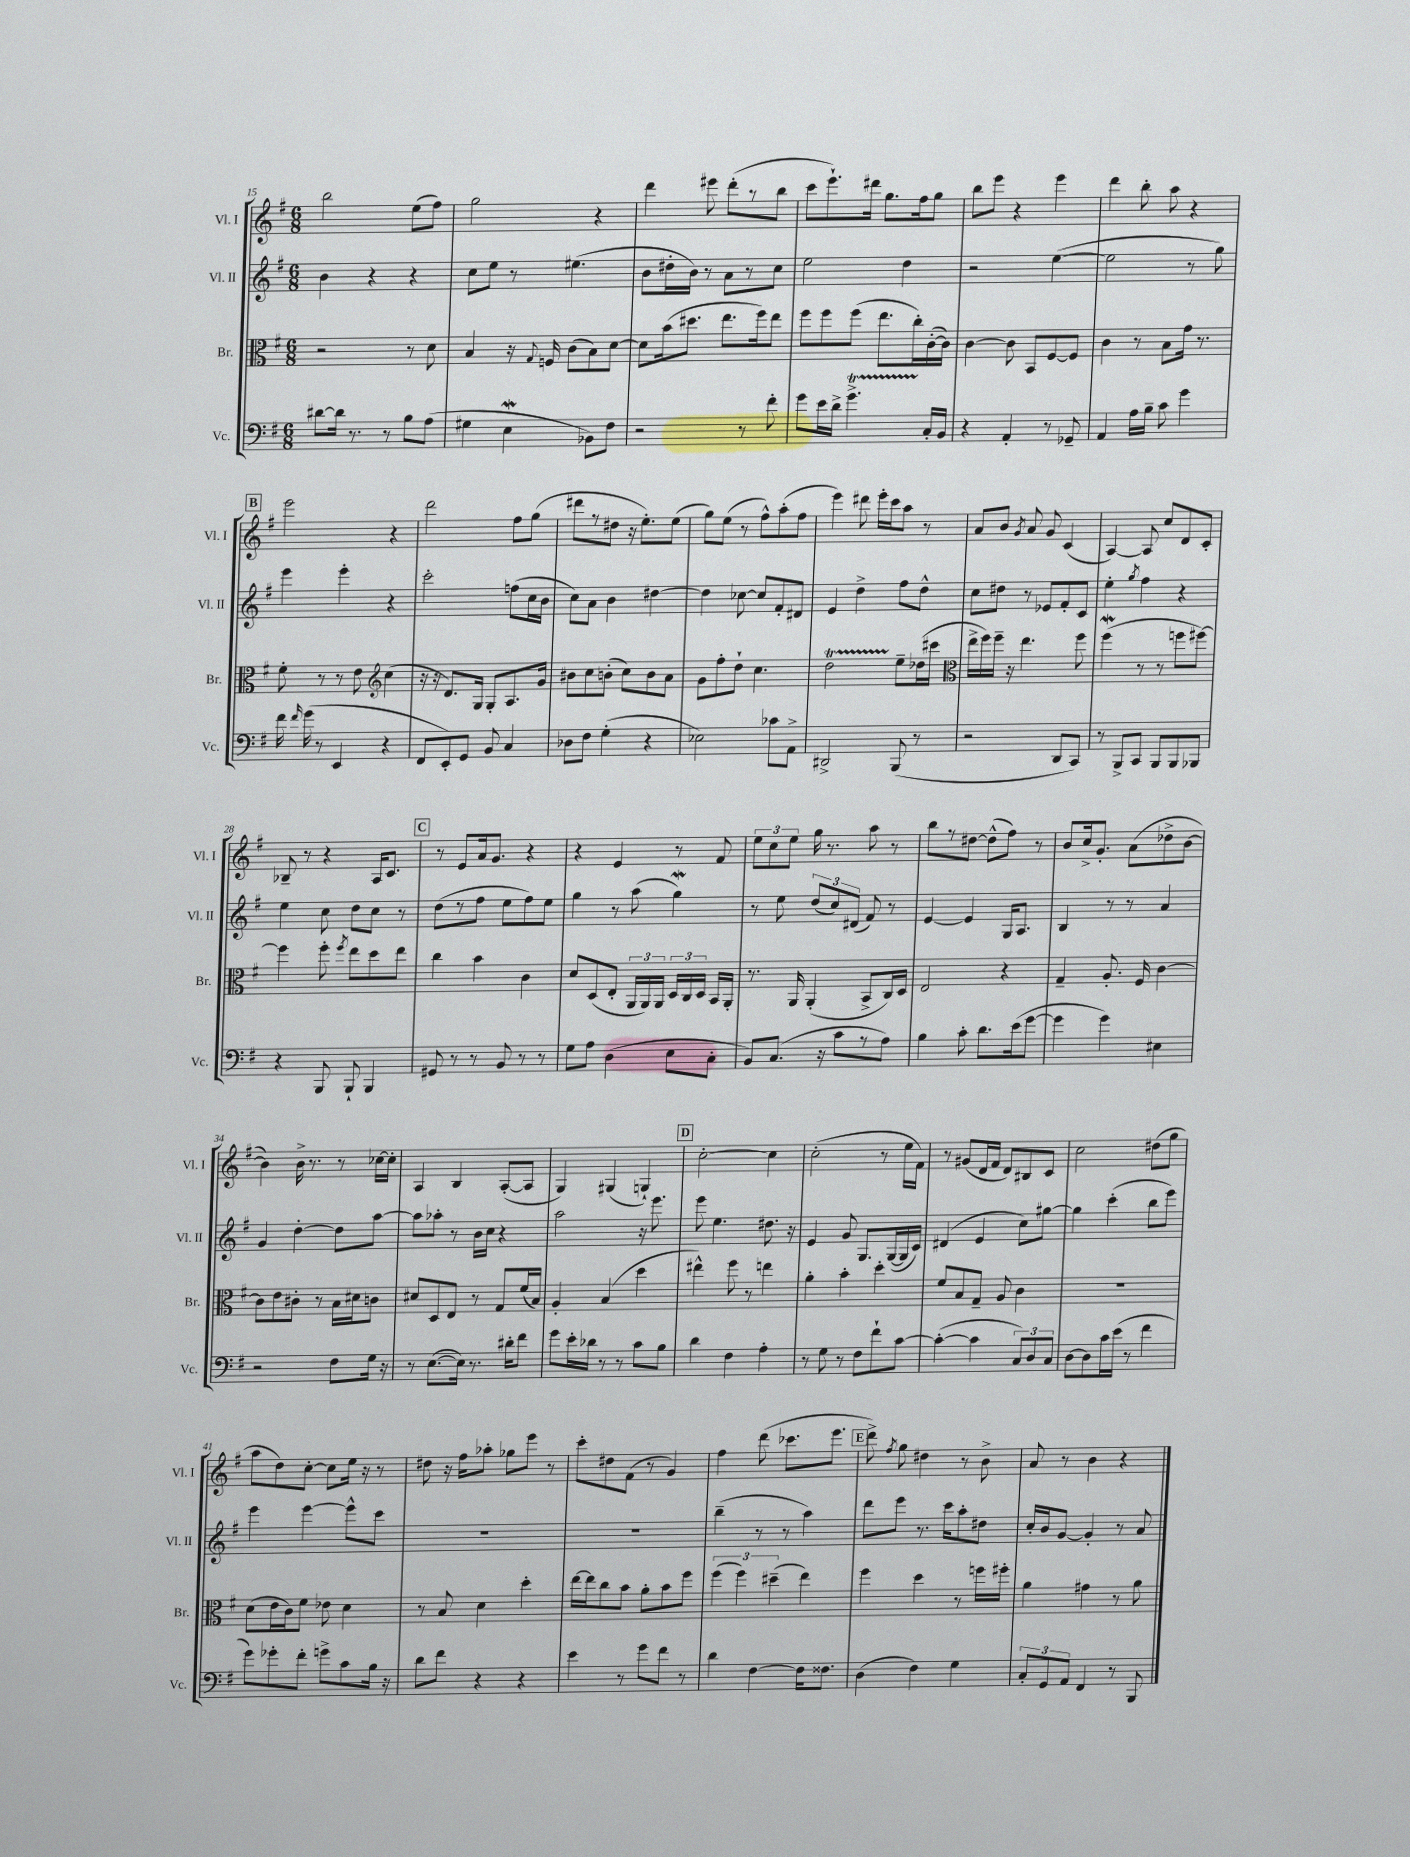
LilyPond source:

<<
\new StaffGroup <<
\new Staff = "s0" \with { instrumentName = "Vl. I" shortInstrumentName = "Vl. I" } {
    \clef treble \key g \major \numericTimeSignature \time 6/8
    \autoBeamOff b''2 e''8[( fis''8]) |
    g''2 r4 |
    d'''4 eis'''8 d'''8[-.( r8 b''8] |
    c'''8[ e'''8.-!) dis'''16] g''8.[ fis''16 g''8] |
    b''8[ e'''8] r4 e'''4 |
    d'''4 b''8-. a''8 r4 |
    \mark \markup { \box "B" } e'''2 r4 |
    d'''2 fis''8[ g''8]( |
    dis'''8[ r8 dis''8] r16 e''8.[-.) e''8]( |
    g''8[) e''8]( r8 fis''8[-^) a''8-.( fis''8] |
    e'''4) dis'''8 e'''16[-. c'''16 a''8] r8 |
    a'8[ b'8] \acciaccatura { g'8 } a'8 g'8 c'4( |
    a4~) a8 c''8[ d'8 c'8]-. |
    bes8-- r8 r4 a16[ c'8.] |
    \mark \markup { \box "C" } r8 e'8[ a'16 g'8.] r4 |
    r4 e'4 r8 fis'8 |
    \tuplet 3/2 { e''8[ c''8 e''8] } g''16 r8. a''8 r8 |
    b''8[ r8 dis''8]~ dis''8[-^( fis''8]) r8 |
    b'8[ c''16-> g'8.]-. a'8[( des''8-> b'8]~ |
    b'4) b'16-> r8. r8 ces''16[~ ces''16]-. |
    a4 b4 a8[~-.( a8] |
    g4) gis4( g4-!) |
    \mark \markup { \box "D" } c''2~-. c''4 |
    c''2-.( r8 e''16[ fis'16]) |
    r8 gis'8[( d'16 fis'16] d'8[) bis8 c'8] |
    c''2 dis''8[( g''8] |
    a''8[ d''8) c''8]~-. c''8[ e''16] r16 r8 |
    dis''8 r16 fis''16[ aes''8]-. ges''8[ e'''8] r8 |
    c'''8[-. dis''8 fis'8]( r8 g'4) |
    fis''4 d'''8( ces'''8.[ e'''8.] |
    \mark \markup { \box "E" } d'''8->) \acciaccatura { fis''8 } g''8 dis''4 r8 b'8-> |
    a'8 r8 b'4 r4 \bar "|." |
}
\new Staff = "s1" \with { instrumentName = "Vl. II" shortInstrumentName = "Vl. II" } {
    \clef treble \key g \major \numericTimeSignature \time 6/8
    \autoBeamOff b'4 r4 r4 |
    c''8[ e''8] r8 eis''4.( |
    b'8[ dis''16-. b'16]) r8 a'8[ r8 c''8] |
    e''2 d''4 |
    r2 e''4~( |
    e''2 r8 g''8) |
    \mark \markup { \box "B" } e'''4 e'''4-. r4 |
    c'''2-. f''8[( c''16 b'16] |
    c''8[) a'8] b'4 dis''4~ |
    dis''4 ces''8~ ces''8[ fis'8-. dis'8] |
    e'4 d''4-> fis''8[ d''8]-^ |
    c''8[ dis''8] r8 ees'8[ fis'8-. c'8] |
    e''4-. \acciaccatura { g''8 } fis''4 r4 |
    e''4 c''8 d''8[ c''8] r8 |
    \mark \markup { \box "C" } d''8[( r8 fis''8] e''8[ fis''8) e''8] |
    g''4 r8 a''8( g''4\mordent) |
    r8 e''8 \tuplet 3/2 { d''8[( c''8) dis'8]( } fis'8) r8 |
    e'4~ e'4 g16[ a8.] |
    b4 r8 r8 a'4 |
    g'4 d''4~-. d''8[ a''8]~ |
    a''8[ aes''8]-. r8 b'16[ c''16] r4 |
    a''2 r16 e'''8. |
    \mark \markup { \box "D" } e'''8 e''4. dis''8. r16 |
    e'4 g'8 g8.[ g16~( g16 c'16]) |
    dis'4( e'4 c''8[) gis''8]~ |
    gis''4 c'''4-.( b''8[ e'''8]) |
    e'''4 e'''4~ e'''8[-^ c'''8] |
    R2. |
    R2. |
    b''4--( r8 r8 a''4) |
    \mark \markup { \box "E" } d'''8[ e'''8] r8. c'''16[ a''8-. dis''8] |
    c''16[-. b'16 g'8]~ g'4-. r8 a'8 \bar "|." |
}
\new Staff = "s2" \with { instrumentName = "Br." shortInstrumentName = "Br." } {
    \clef alto \key g \major \numericTimeSignature \time 6/8
    \autoBeamOff r2 r8 d'8 |
    b4 r16 \appoggiatura { g8 } f16 c'8[( b8) d'8]~ |
    d'8[ b'16( dis''8.] e''8.[ fis''16) e''8] |
    fis''8[ fis''8 fis''8]( e''8.[ c''16-.) c'16~-.( c'16]) |
    c'4~ c'8 b,8[ fis8~ fis8] |
    c'4 r8 b8[ g'16] r8. |
    \mark \markup { \box "B" } fis'8-. r8 r8 e'8 \clef treble c''4( |
    r16 r16 d'8.[) g16] g8[-. a8. g'16] |
    bis'8[ c''8 b'8]-.( c''8[) b'8 a'8] |
    g'8[ fis''8-. d''8]-! c''4. |
    d''2\startTrillSpan e''8[--\stopTrillSpan des''16( cis'''16] |
    \clef alto e''16[-> fis''16) fis''16]-- r16 e''4. fis''8 |
    fis''4\mordent( r8 r8 f''8[ fis''8]~) |
    fis''4 fis''8-. \acciaccatura { fis''8 } e''8[ d''8 e''8] |
    \mark \markup { \box "C" } c''4 b'4 c'4 |
    d'8[ d8( e8]-. \tuplet 3/2 { a,16[ a,16) a,16] } \tuplet 3/2 { d16[ c16 d16] } b,16[ a,16]-. |
    r8. a,16 a,4-.( b,8[-> c16) d16] |
    e2 r4 |
    g4-- a8.-. fis16 c'4~ |
    c'8[ e'8 cis'8]-. r8 b16[ dis'16 c'8] |
    dis'8[ d8 e8] r8 g8[ fis'16( b16]) |
    a4-. b4( d''4 |
    \mark \markup { \box "D" } eis''4-^) fis''8 r8 e''4 |
    a'4-. b'4-. d''4-. |
    fis'8[ b8 g8]-- a8 c'4 |
    R2. |
    d'8[( e'16 c'16) fis'8] ees'8 d'4 |
    r8 b8 d'4 d''4-. |
    e''16[~ e''16 c''8 b'8] a'8[-. b'8 fis''8] |
    \tuplet 3/2 { fis''4( fis''4) dis''4--( } e''4) |
    \mark \markup { \box "E" } fis''4 d''4 r8 f''16[ fis''16]-. |
    a'4 gis'4 r8 a'8 \bar "|." |
}
\new Staff = "s3" \with { instrumentName = "Vc." shortInstrumentName = "Vc." } {
    \clef bass \key g \major \numericTimeSignature \time 6/8
    \autoBeamOff dis'8[~ dis'16] r8. r8 b8[ a8]( |
    gis4 e4\mordent bes,8[) fis8] |
    r2 r8 fis'8-. |
    g'8[ e'16 d'16]-> g'4.->\startTrillSpan c16[-.\stopTrillSpan b,16] |
    r4 a,4-. r8 ges,8-- |
    a,4 a16[ b16]-- c'8 g'4 |
    \mark \markup { \box "B" } fis'16 \grace { fis'16 } g'16( r8 e,4 r4 |
    fis,8[ e,8-.) g,8] b,8 c4 |
    des8[ fis8] g4-.( r4 |
    ees2) ces'8[ a,8]-> |
    dis,2-> b,,8( r8 |
    r2 d,8[ c,8]) |
    r8 b,,8[-> c,8] b,,8[ b,,8 bes,,8] |
    r4 b,,8 b,,8-! b,,4 |
    \mark \markup { \box "C" } gis,8 r8 r8 b,8 r8 r8 |
    g8[ a8] d4( e8[ c8]-. |
    b,8[) c8.]( r16 c'8[ r8 a8]) |
    b4 c'8-. d'8.[ e'16( g'8]~ |
    g'4 g'4) eis4 |
    r2 fis8[ g16] r16 |
    r8 e8.[~( e16]) r8. dis'16[-. fis'8] |
    g'8[ e'16-. des'16] r8 r8 c'8[ b8] |
    \mark \markup { \box "D" } d'4 fis4 a4-. |
    r8 g8 r8 fis8[ fis'8-! c'8]~ |
    c'4~-.( c'4 \tuplet 3/2 { c8[) d8 c8] } |
    d8[~ d8 c'16 e'16]( r8 fis'4 |
    g'8[) ges'8-. fis'8]-. g'8[-> c'8 b16] r16 |
    d'8[ fis'8] r4 r4 |
    e'4 r8 g'8[ fis'8] r8 |
    d'4 fis4~ fis16[ fisis8.] |
    \mark \markup { \box "E" } d4( fis4) g4 |
    \tuplet 3/2 { c8[-. g,8 a,8] } fis,4 r8 b,,8 \bar "|." |
}
>>
>>
\layout { \context { \Score currentBarNumber = #15 } }
